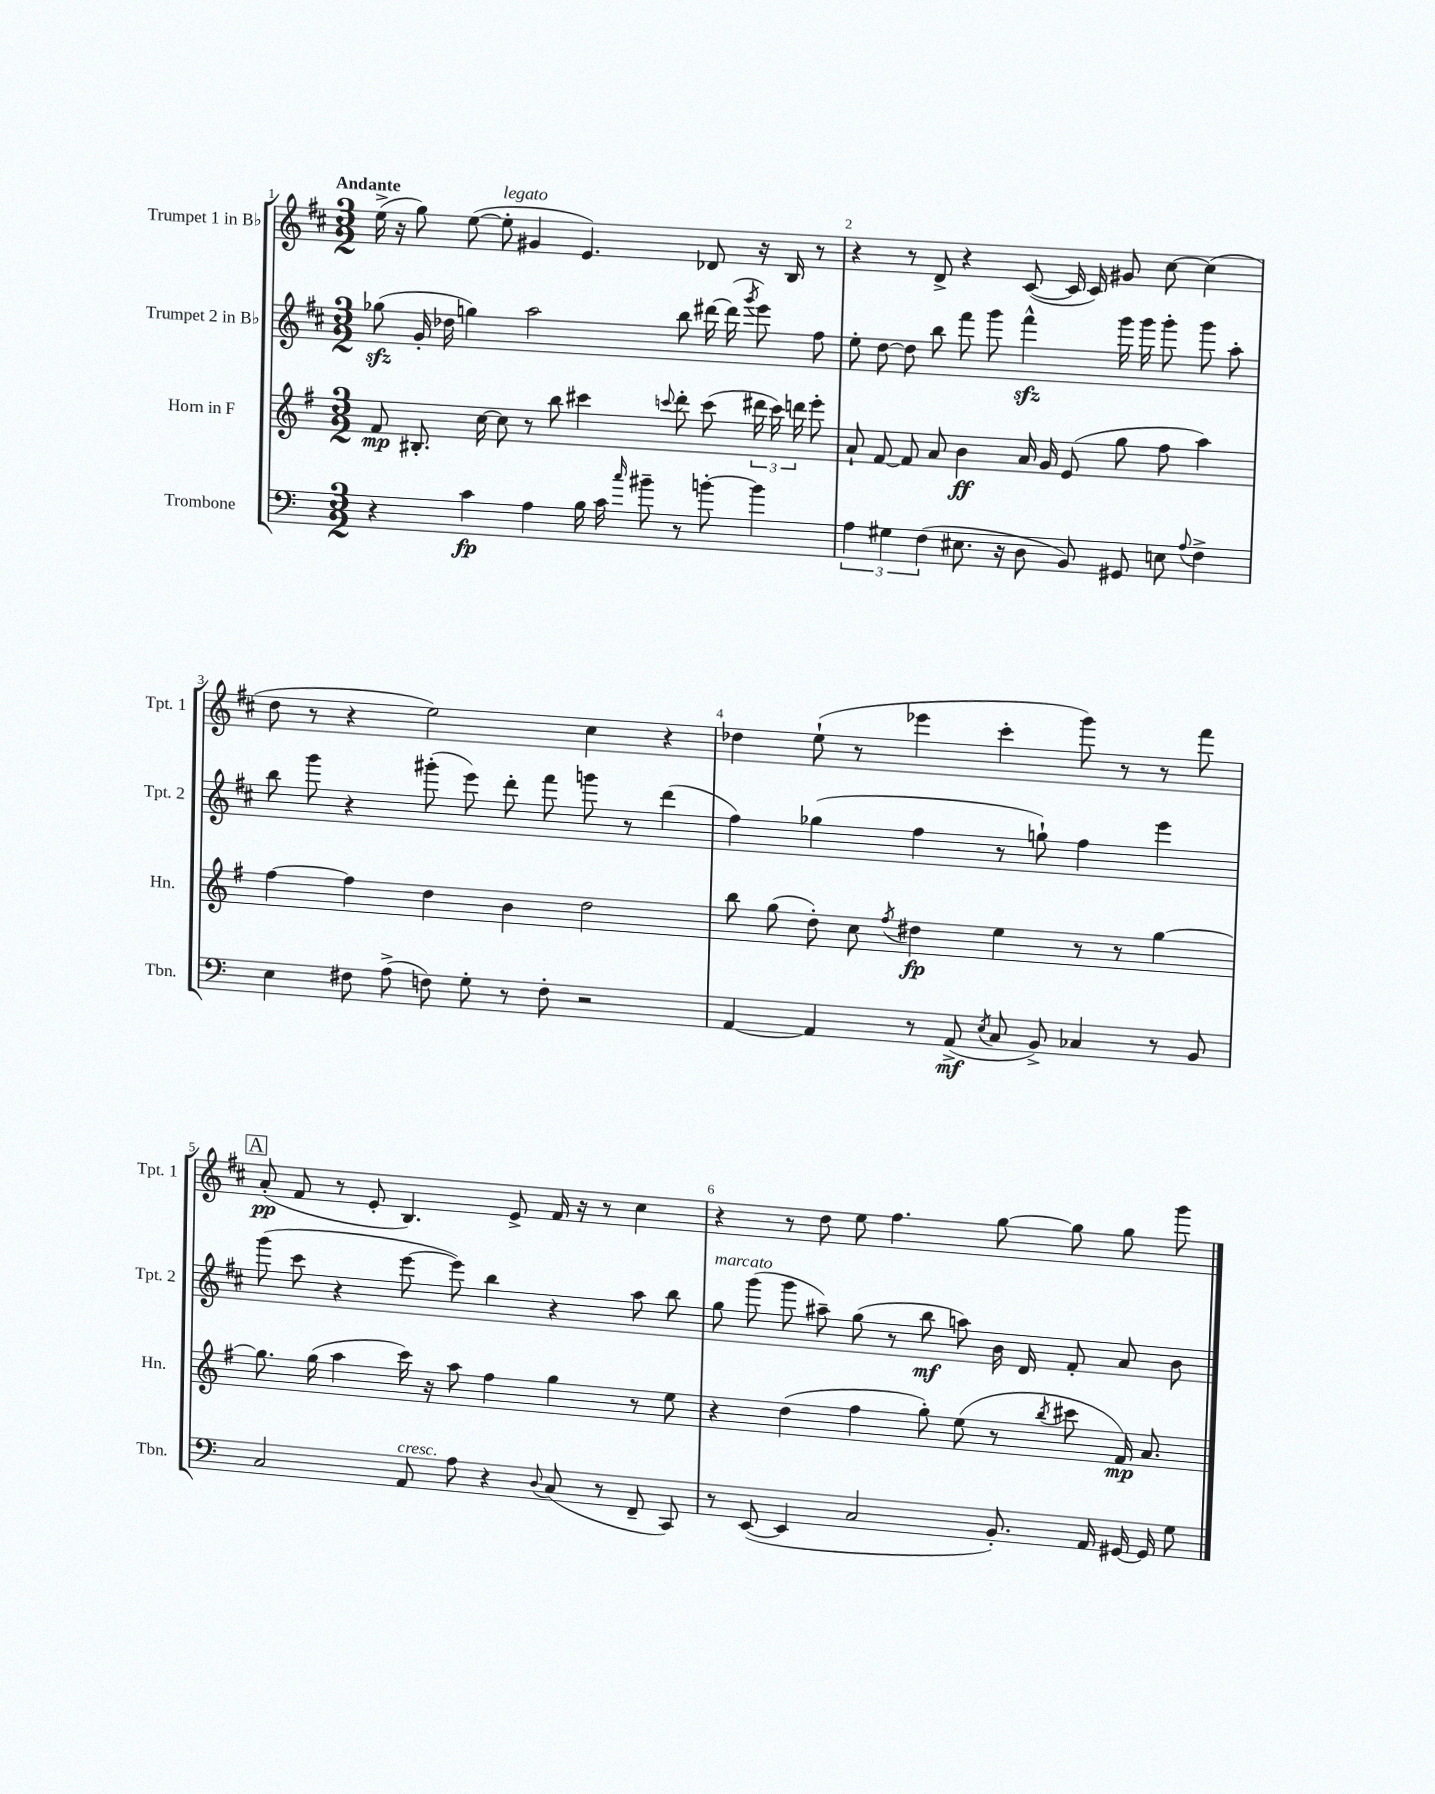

**kern	**kern	**kern	**kern
*staff4	*staff3	*staff2	*staff1
*clefF4	*clefG2	*clefG2	*clefG2
*k[]	*k[f#]	*k[f#c#]	*k[f#c#]
*M3/2	*M3/2	*M3/2	*M3/2
4r	8f#/	(8gg-\	(16ee^\
.	.	.	16r
.	8.B#'/	16g'/	8gg\)
.	.	16dd-\	.
4c\	.	4gg\)	([8ee\
.	[16cc\	.	.
.	8cc\]	.	8ee'\]
4A\	8r	2aa\	4g#/
.	8bb\	.	.
16B\	4ccc#\	.	4.e/)
16c\	.	.	.
16qqcc/	.	.	.
8b#~\	.	.	.
.	8qqccc/	.	.
8r	8ddd'\	8bb\	.
[8b'\	(8ccc\	[16ddd#\	8d-/
.	.	(16ddd#\]	.
.	.	8qggg/	.
4b\]	24ddd#\	8eee\)	16r
.	24ccc\)	.	.
.	.	.	16B/
.	24ddd\	.	.
.	8eee'\	8ff#\	8r
=	=	=	=
6A\	8a`/	8ee'\	4r
.	[8f#/	[8dd\	.
6G#\	.	.	.
.	8f#/]	8dd\]	8r
(6F\	.	.	.
.	8a/	8bb\	8d^/
8.E#\	4b\	8fff#\	4r
.	.	8ggg\	.
16r	.	.	.
8D\	16a/	4fff#^^\	([8c#/
.	16g/	.	.
8BB/)	(8e/	.	16c#/]
.	.	.	16c#/)
8GG#/	8gg\	16ggg\	8g#/
.	.	16ggg\	.
8E\	8ff#\	8ggg'\	[8cc#\
8qqA/	.	.	.
4F^\	4aa\)	8ggg\	(4cc#\]
.	.	8aa'\	.
=	=	=	=
4E\	[4ff#\	8bb\	8dd\
.	.	8ggg\	8r
8F#\	4ff#\]	4r	4r
(8A^\	.	.	.
8F\)	4dd\	(8ggg#'\	2ee\)
8G'\	.	8eee\)	.
8r	4b\	8ddd'\	.
8F'\	.	8fff#\	.
2r	2dd\	8ggg\	4cc#\
.	.	8r	.
.	.	(4ddd\	4r
=	=	=	=
[4AA/	8bb\	4ff#\)	4dd-\
.	(8gg\	.	.
4AA/]	8dd'\)	(4gg-\	(8ee`\
.	8cc\	.	8r
.	8qff#/	.	.
8r	4dd#\	4ff#\	4eee-\
(8AA^/	.	.	.
8qE/	.	.	.
8C/	4ee\	8r	4ccc#'\
8BB^/)	.	8gg`\)	.
4C-/	8r	4ff#\	8ggg\)
.	8r	.	8r
8r	[4gg\	4eee\	8r
8BB/	.	.	8fff#\
=	=	=	=
2C/	8.gg\]	(8ggg\	(8a'/
.	.	8ccc#\	8f#/
.	(16gg\	.	.
.	4aa\	4r	8r
.	.	.	8e'/
8AA/	16ccc\)	[8eee\	4.B/)
.	16r	.	.
8A\	8aa\	8eee\])	.
4r	4ff#\	4bb\	.
.	.	.	8e^/
8qqD/	.	.	.
(8C/	4gg\	4r	16f#/
.	.	.	16r
8r	.	.	8r
8FF~/	8r	8aa\	4cc#\
8CC/)	8ee\	8bb\	.
=	=	=	=
8r	4r	8gg\	4r
([8EE/	.	(8ggg\	.
4EE/]	(4dd\	8ggg\	8r
.	.	8aa#~\)	8dd\
2C/	4ff#\	(8gg\	8ee\
.	.	8r	4.ff#\
.	8gg'\)	8bb\	.
.	(8ee\	8aa\)	.
8.BB'/)	8r	16b\	[8gg\
.	.	16d/	.
.	8qbb/	.	.
.	8ccc#\	8f#'/	8gg\]
16AA/	.	.	.
[16GG#/	16f#/)	8a/	8gg\
16GG#/]	8.a/	.	.
8G\	.	8b\	8ggg\
==	==	==	==
*-	*-	*-	*-
